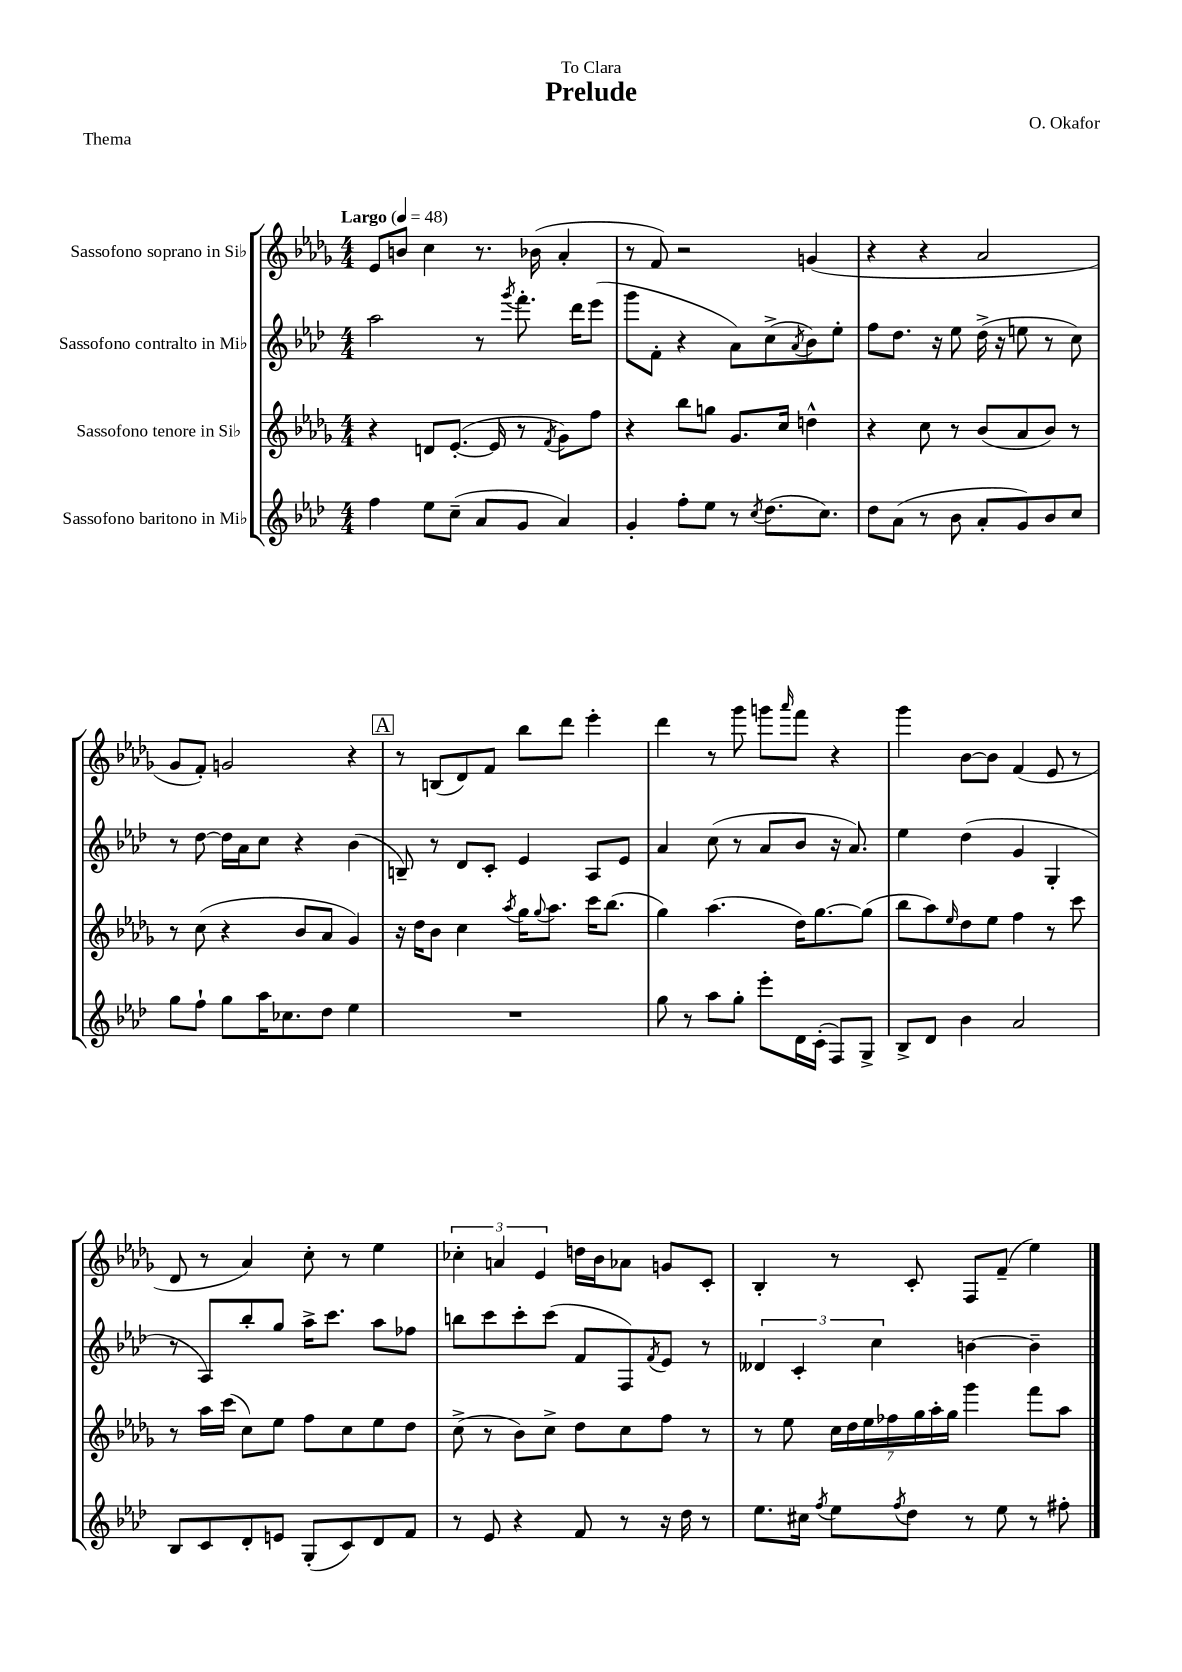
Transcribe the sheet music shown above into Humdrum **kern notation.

**kern	**kern	**kern	**kern
*staff4	*staff3	*staff2	*staff1
*clefG2	*clefG2	*clefG2	*clefG2
*k[b-e-a-d-]	*k[b-e-a-d-g-]	*k[b-e-a-d-]	*k[b-e-a-d-g-]
*M4/4	*M4/4	*M4/4	*M4/4
*MM48	*MM48	*MM48	*MM48
4ff	4r	2aa-	8e-
.	.	.	8b
8ee-	8d	.	4cc
(8cc~	([8.e-'	.	.
8a-	.	8r	8.r
.	16e-]	.	.
.	.	8qggg	.
8g	8r	8.fff'	.
.	.	.	(16b-
.	8qf	.	.
4a-)	8g-)	.	4a-'
.	.	16ddd-	.
.	8ff	(8eee-	.
=	=	=	=
4g'	4r	8ggg	8r
.	.	8f'	8f)
8ff'	8bb-	4r	2r
8ee-	8gg	.	.
8r	8.g-	8a-)	.
8qcc	.	.	.
(8.dd-	.	(8cc^	.
.	16cc	.	.
.	.	8qa-	.
.	4dd^^	8b-)	(4g
8.cc)	.	.	.
.	.	8ee-'	.
=	=	=	=
8dd-	4r	8ff	4r
(8a-	.	8.dd-	.
8r	8cc	.	4r
.	.	16r	.
8b-	8r	8ee-	.
8a-'	(8b-	(16dd-^	2a-
.	.	16r	.
8g)	8a-	8ee	.
8b-	8b-)	8r	.
8cc	8r	8cc)	.
=	=	=	=
8gg	8r	8r	8g-
8ff`	(8cc	[8dd-	8f')
8gg	4r	16dd-]	2g
.	.	16a-	.
16aa-	.	8cc	.
8.cc-	.	.	.
.	8b-	4r	.
8dd-	8a-	.	.
4ee-	4g-)	(4b-	4r
=	=	=	=
1r	16r	8B~)	8r
.	16dd-	.	.
.	8b-	8r	(8B
.	4cc	8d-	8d-)
.	.	8c'	8f
.	8qaa-	.	.
.	16gg-	4e-	8bb-
.	8qqgg-	.	.
.	8.aa-	.	.
.	.	.	8ddd-
.	16ccc	8A-	4eee-'
.	(8.bb-	.	.
.	.	8e-	.
=	=	=	=
8gg	4gg-)	4a-	4ddd-
8r	.	.	.
8aa-	(4.aa-	(8cc	8r
8gg'	.	8r	8ggg-
8eee-'	.	8a-	8ggg
.	.	.	16qqaaa-
16d-	16dd-)	8b-	8fff
(16c'	[8.gg-	.	.
8F)	.	16r	4r
.	.	8.a-)	.
8G^	(8gg-]	.	.
=	=	=	=
8B-^	8bb-	4ee-	4ggg-
8d-	8aa-)	.	.
.	16qqee-	.	.
4b-	8dd-	(4dd-	[8b-
.	8ee-	.	8b-]
2a-	4ff	4g	(4f
.	8r	4G'	8e-
.	8ccc	.	8r
=	=	=	=
8B-	8r	8r	8d-
8c	16aa-	8A-)	8r
.	(16ccc	.	.
8d-'	8cc)	8bb-'	4a-)
8e	8ee-	8gg	.
(8G'	8ff	16aa-^	8cc'
.	.	8.ccc	.
8c)	8cc	.	8r
8d-	8ee-	8aa-	4ee-
8f	8dd-	8ff-	.
=	=	=	=
8r	(8cc^	8bb	6cc-'
8e-	8r	8ccc	.
.	.	.	6a
4r	8b-)	8ccc'	.
.	.	.	6e-
.	8cc^	(8ccc	.
8f	8dd-	8f	16dd
.	.	.	16b-
8r	8cc	8F)	8a-
.	.	8qf	.
16r	8ff	8e-	8g
16dd-	.	.	.
8r	8r	8r	8c'
=	=	=	=
8.ee-	8r	6d--	4B-'
.	8ee-	.	.
.	.	6c'	.
16cc#	.	.	.
8qff	.	.	.
8ee-	28cc	.	8r
.	28dd-	.	.
.	28ee-	.	.
.	.	6cc	.
.	28ff-	.	.
8qff	.	.	.
8dd-	.	.	8c'
.	28gg-	.	.
.	28aa-'	.	.
.	28gg-	.	.
8r	4ggg-	[4b	8F
8ee-	.	.	(8f~
8r	8fff	4b~]	4ee-)
8ff#'	8aa-	.	.
==	==	==	==
*-	*-	*-	*-
